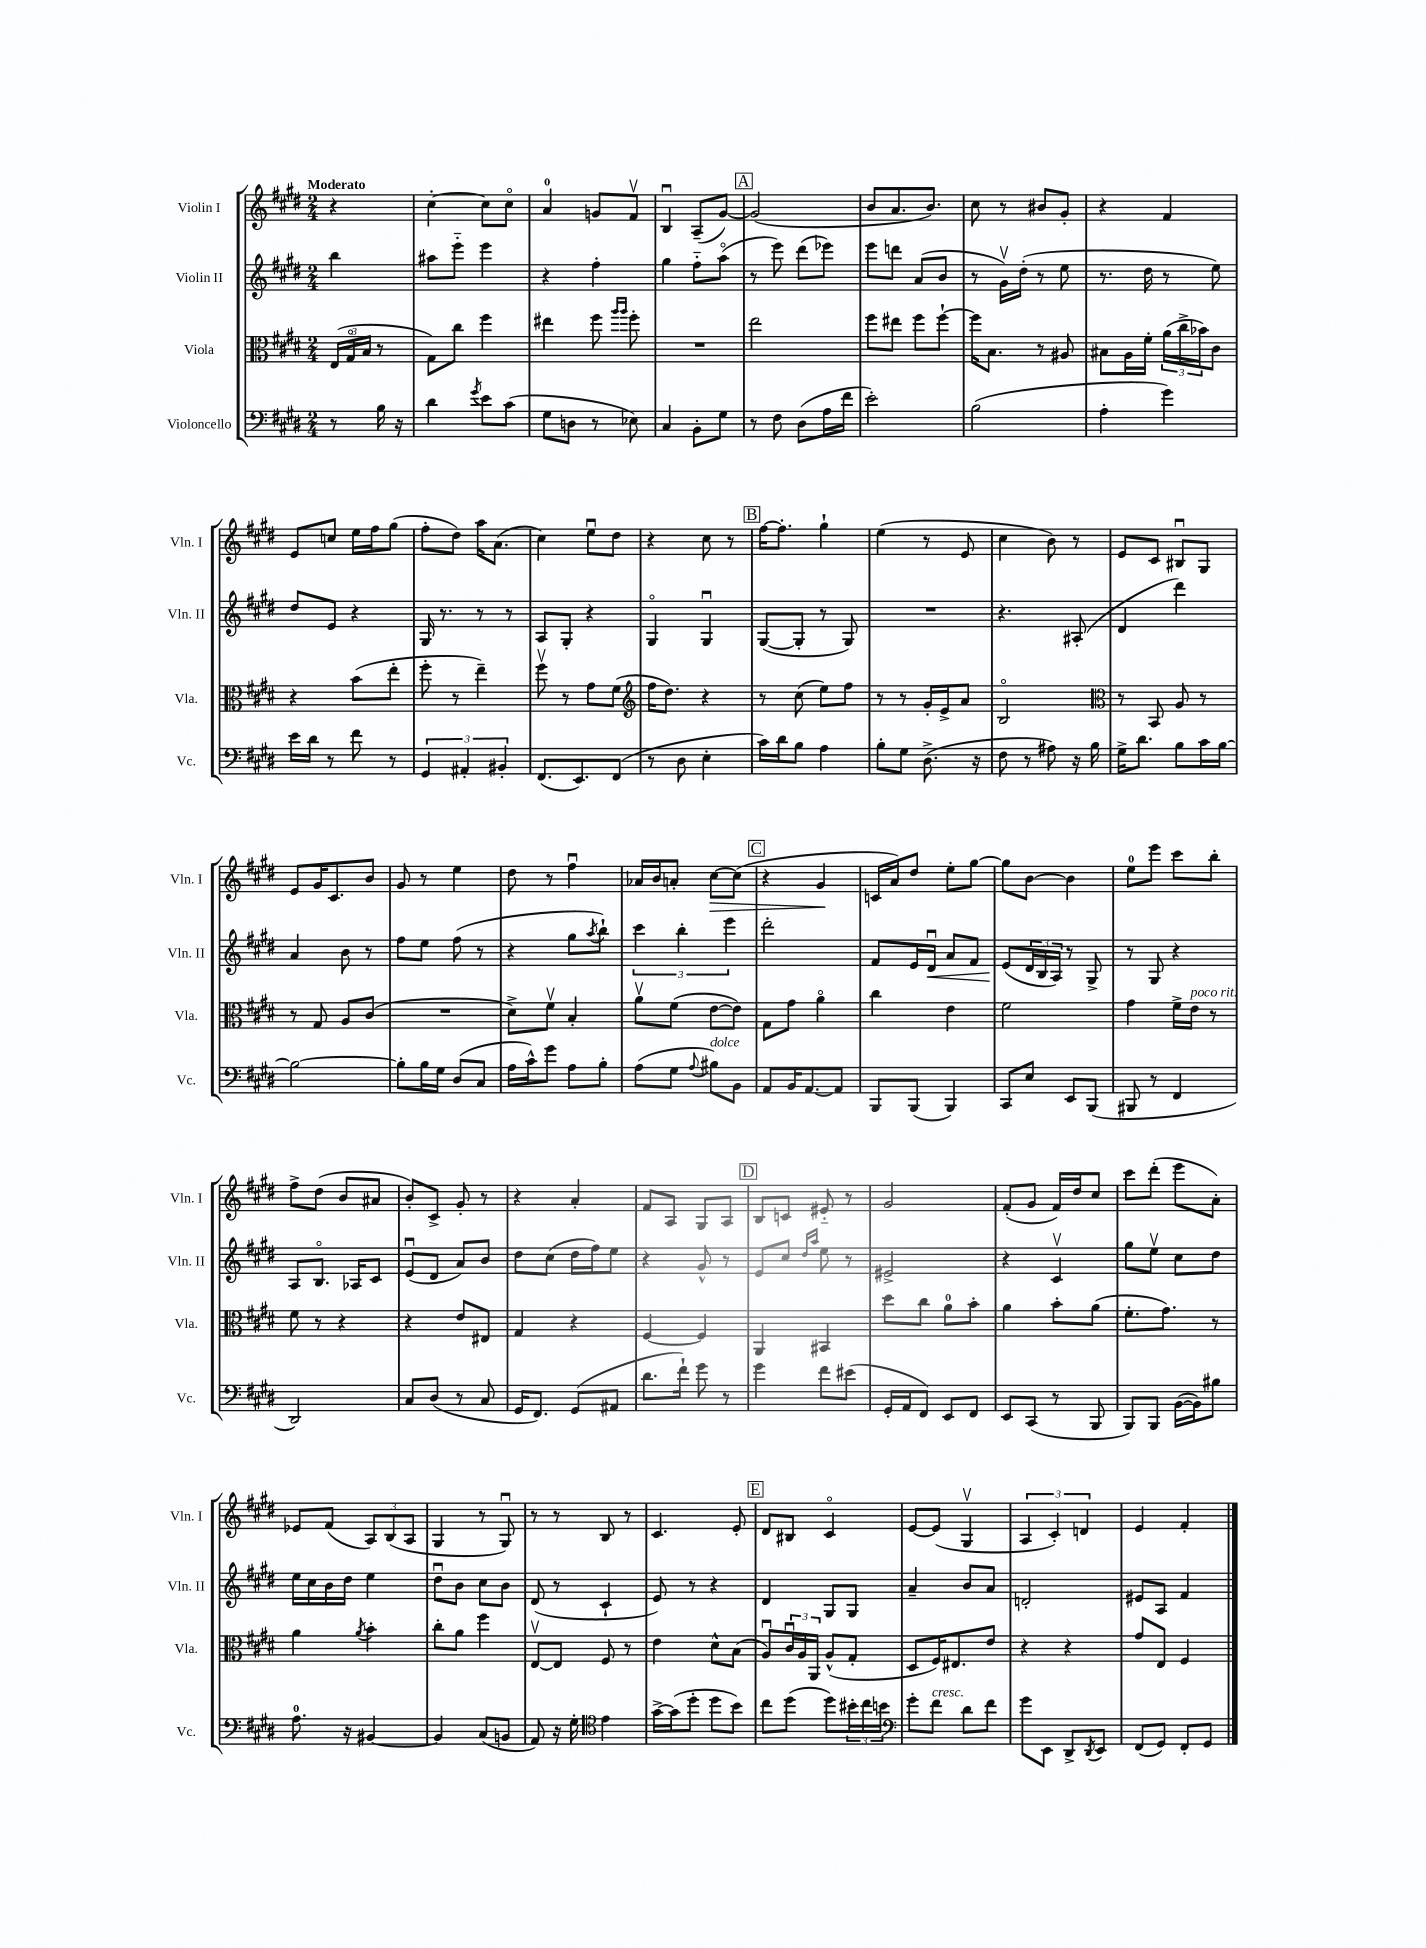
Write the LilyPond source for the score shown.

<<
\new StaffGroup <<
\new Staff = "s0" \with { instrumentName = "Violin I" shortInstrumentName = "Vln. I" } {
    \clef treble \key e \major \numericTimeSignature \time 2/4 \partial 4 \tempo "Moderato"
    r4 |
    cis''4~-. cis''8 cis''8\flageolet |
    a'4-0 g'8 fis'8\upbow |
    b4\downbow a8--( gis'8~) |
    \mark \markup { \box "A" } gis'2( |
    b'8 a'8. b'8.) |
    cis''8 r8 bis'8 gis'8-. |
    r4 fis'4 |
    e'8 c''8 e''16 fis''16 gis''8( |
    fis''8-. dis''8) a''16 a'8.( |
    cis''4) e''8\downbow dis''8 |
    r4 cis''8 r8 |
    \mark \markup { \box "B" } fis''16~ fis''8.-. gis''4-! |
    e''4( r8 e'8 |
    cis''4 b'8) r8 |
    e'8 cis'8 bis8\downbow gis8 |
    e'8 gis'16 cis'8. b'8 |
    gis'8 r8 e''4 |
    dis''8 r8 fis''4\downbow |
    aes'16 b'16 a'8-. cis''8~\> cis''8( |
    \mark \markup { \box "C" } r4 gis'4\! |
    c'16 a'16) dis''8 e''8-. gis''8~ |
    gis''8 b'8~ b'4 |
    e''8-0 e'''8 cis'''8 b''8-. |
    fis''8-> dis''8( b'8 ais'8 |
    b'8-.) cis'8-> gis'8-. r8 |
    r4 a'4-. |
    fis'8 a8 gis8 a8 |
    \mark \markup { \box "D" } b8 c'8 eis'8-_ r8 |
    gis'2 |
    fis'8-.( gis'8 fis'16) dis''16 cis''8 |
    cis'''8 dis'''8-.( e'''8 a'8-.) |
    ees'8 fis'8( \tuplet 3/2 { a8) b8( a8 } |
    gis4 r8 gis8\downbow) |
    r8 r8 b8 r8 |
    cis'4. e'8-. |
    \mark \markup { \box "E" } dis'8 bis8 cis'4\flageolet |
    e'8~ e'8( gis4\upbow |
    \tuplet 3/2 { a4 cis'4-.) d'4 } |
    e'4 fis'4-. \bar "|." |
}
\new Staff = "s1" \with { instrumentName = "Violin II" shortInstrumentName = "Vln. II" } {
    \clef treble \key e \major \numericTimeSignature \time 2/4 \partial 4
    b''4 |
    ais''8 e'''8-_ e'''4 |
    r4 fis''4-. |
    gis''4 fis''8-_ a''8\flageolet( |
    \mark \markup { \box "A" } r8 e'''8) dis'''8( ees'''8) |
    e'''8 d'''8 a'8( b'8 |
    r8 gis'16\upbow) dis''16-.( r8 e''8 |
    r8. dis''16 r8 e''8) |
    dis''8 e'8 r4 |
    gis16 r8. r8 r8 |
    a8 gis8-. r4 |
    gis4\flageolet gis4\downbow |
    \mark \markup { \box "B" } gis8~( gis8-. r8 gis8) |
    R2 |
    r4. ais8-.( |
    dis'4 dis'''4) |
    a'4 b'8 r8 |
    fis''8 e''8 fis''8( r8 |
    r4 gis''8 \acciaccatura { a''8 } b''8-!) |
    \tuplet 3/2 { cis'''4 b''4-. e'''4 } |
    \mark \markup { \box "C" } dis'''2-. |
    fis'8 e'16 dis'16\downbow\< a'8 fis'8 |
    e'8\!( \tuplet 3/2 { dis'16 b16 a16) } r8 gis8-> |
    r8 gis8 r4 |
    a8 b8.\flageolet aes16 cis'8 |
    e'8\downbow( dis'8 a'8) b'8 |
    dis''8 cis''8( dis''16 fis''16) e''8 |
    r4 gis'8-^ r8 |
    \mark \markup { \box "D" } e'8 cis''8 \grace { dis''16 a''16 } e''8 r8 |
    eis'2-> |
    r4 cis'4\upbow |
    gis''8 e''8\upbow cis''8 dis''8 |
    e''16 cis''16 b'16 dis''16 e''4 |
    dis''8\downbow b'8 cis''8 b'8 |
    dis'8( r8 cis'4-! |
    e'8) r8 r4 |
    \mark \markup { \box "E" } dis'4 gis8 gis8 |
    a'4-- b'8 a'8 |
    d'2-. |
    eis'8 a8 fis'4 \bar "|." |
}
\new Staff = "s2" \with { instrumentName = "Viola" shortInstrumentName = "Vla." } {
    \clef alto \key e \major \numericTimeSignature \time 2/4 \partial 4
    \tuplet 3/2 { e16( gis16\flageolet b16 } r8 |
    gis8) cis''8 fis''4 |
    eis''4 fis''8 \grace { a''16 a''16 } fis''8-. |
    R2 |
    \mark \markup { \box "A" } e''2 |
    fis''8 eis''8 fis''8 fis''8~-! |
    fis''16 b8. r8 ais8 |
    bis8 a16 fis'16-. \tuplet 3/2 { a'16( cis''16-> bes'16) } cis'8 |
    r4 b'8( e''8-. |
    fis''8-. r8 e''4--) |
    fis''8\upbow r8 gis'8 fis'8( |
    \clef treble fis''16 dis''8.) r4 |
    \mark \markup { \box "B" } r8 cis''8( e''8) fis''8 |
    r8 r8 gis'16-. e'16-> a'8 |
    b2\flageolet |
    \clef alto r8 b,8 a8 r8 |
    r8 gis8 a8 cis'8( |
    R2 |
    dis'8->) fis'8\upbow b4-. |
    a'8\upbow fis'8( e'8~ e'8) |
    \mark \markup { \box "C" } gis8 gis'8 a'4\flageolet |
    cis''4 e'4 |
    fis'2 |
    gis'4 fis'16-> e'16^\markup { \italic "poco rit." } r8 |
    fis'8 r8 r4 |
    r4 e'8 eis8 |
    gis4 r4 |
    fis4~ fis4 |
    \mark \markup { \box "D" } a,4 bis,4 |
    dis''8 cis''8 a'8-0 b'8-. |
    a'4 b'8-. a'8( |
    fis'8.-. gis'8.) r8 |
    a'4 \acciaccatura { a'8 } b'4-. |
    cis''8-. a'8 fis''4 |
    e8~\upbow e8 fis8 r8 |
    e'4 dis'8-^ b8( |
    \mark \markup { \box "E" } a8\downbow) \tuplet 3/2 { cis'16\downbow a16 a,16 } a8-^( gis8-. |
    dis8 fis16) eis8. e'8 |
    r4 r4 |
    gis'8 e8 fis4 \bar "|." |
}
\new Staff = "s3" \with { instrumentName = "Violoncello" shortInstrumentName = "Vc." } {
    \clef bass \key e \major \numericTimeSignature \time 2/4 \partial 4
    r8 b16 r16 |
    dis'4 \acciaccatura { gis'8 } e'8 cis'8( |
    gis8 d8 r8 ees8) |
    cis4 b,8-. gis8 |
    \mark \markup { \box "A" } r8 fis8 dis8( a16 fis'16 |
    e'2-.) |
    b2( |
    a4-. gis'4) |
    e'16 dis'16 r8 fis'8 r8 |
    \tuplet 3/2 { gis,4 ais,4-. bis,4-. } |
    fis,8.( e,8.) fis,8( |
    r8 dis8 e4-. |
    \mark \markup { \box "B" } cis'16) dis'16 b8 a4 |
    b8-. gis8 dis8.->( r16 |
    fis8 r8 ais8) r16 b16 |
    gis16-> dis'8. b8 cis'16 b16~ |
    b2~ |
    b8-. b16 gis16 dis8( cis8 |
    a16 cis'16-^) gis'8 a8 b8-. |
    a8( gis8 \appoggiatura { a8 } bis8^\markup { \italic "dolce" }) b,8 |
    \mark \markup { \box "C" } a,8 b,16 a,8.~ a,8 |
    b,,8 b,,8( b,,4) |
    cis,8 e8 e,8 b,,8( |
    bis,,8 r8 fis,4 |
    dis,2) |
    cis8 dis8( r8 cis8 |
    gis,16 fis,8.) gis,8( ais,8 |
    dis'8. fis'16-!) gis'8 r8 |
    \mark \markup { \box "D" } gis'4 fis'8 eis'8( |
    gis,16-. a,16 fis,8) e,8 fis,8 |
    e,8 cis,8( r8 b,,8 |
    b,,8) b,,8 b,16~( b,16) bis8 |
    a8.-0 r16 bis,4~ |
    bis,4 cis8( b,8 |
    a,8) r16 gis16-. \clef tenor e'4 |
    gis'16~-> gis'16( dis''8-. dis''8 b'8) |
    \mark \markup { \box "E" } cis''8 dis''8( dis''8) \tuplet 3/2 { bis'16-. cis''16 b'16 } |
    \clef bass gis'8-. fis'8^\markup { \italic "cresc." } dis'8 fis'8 |
    gis'8 e,8 dis,8-> \acciaccatura { dis,8 } e,8 |
    fis,8( gis,8) fis,8-. gis,8 \bar "|." |
}
>>
>>
\layout { \context { \Score \remove "Bar_number_engraver" } }
